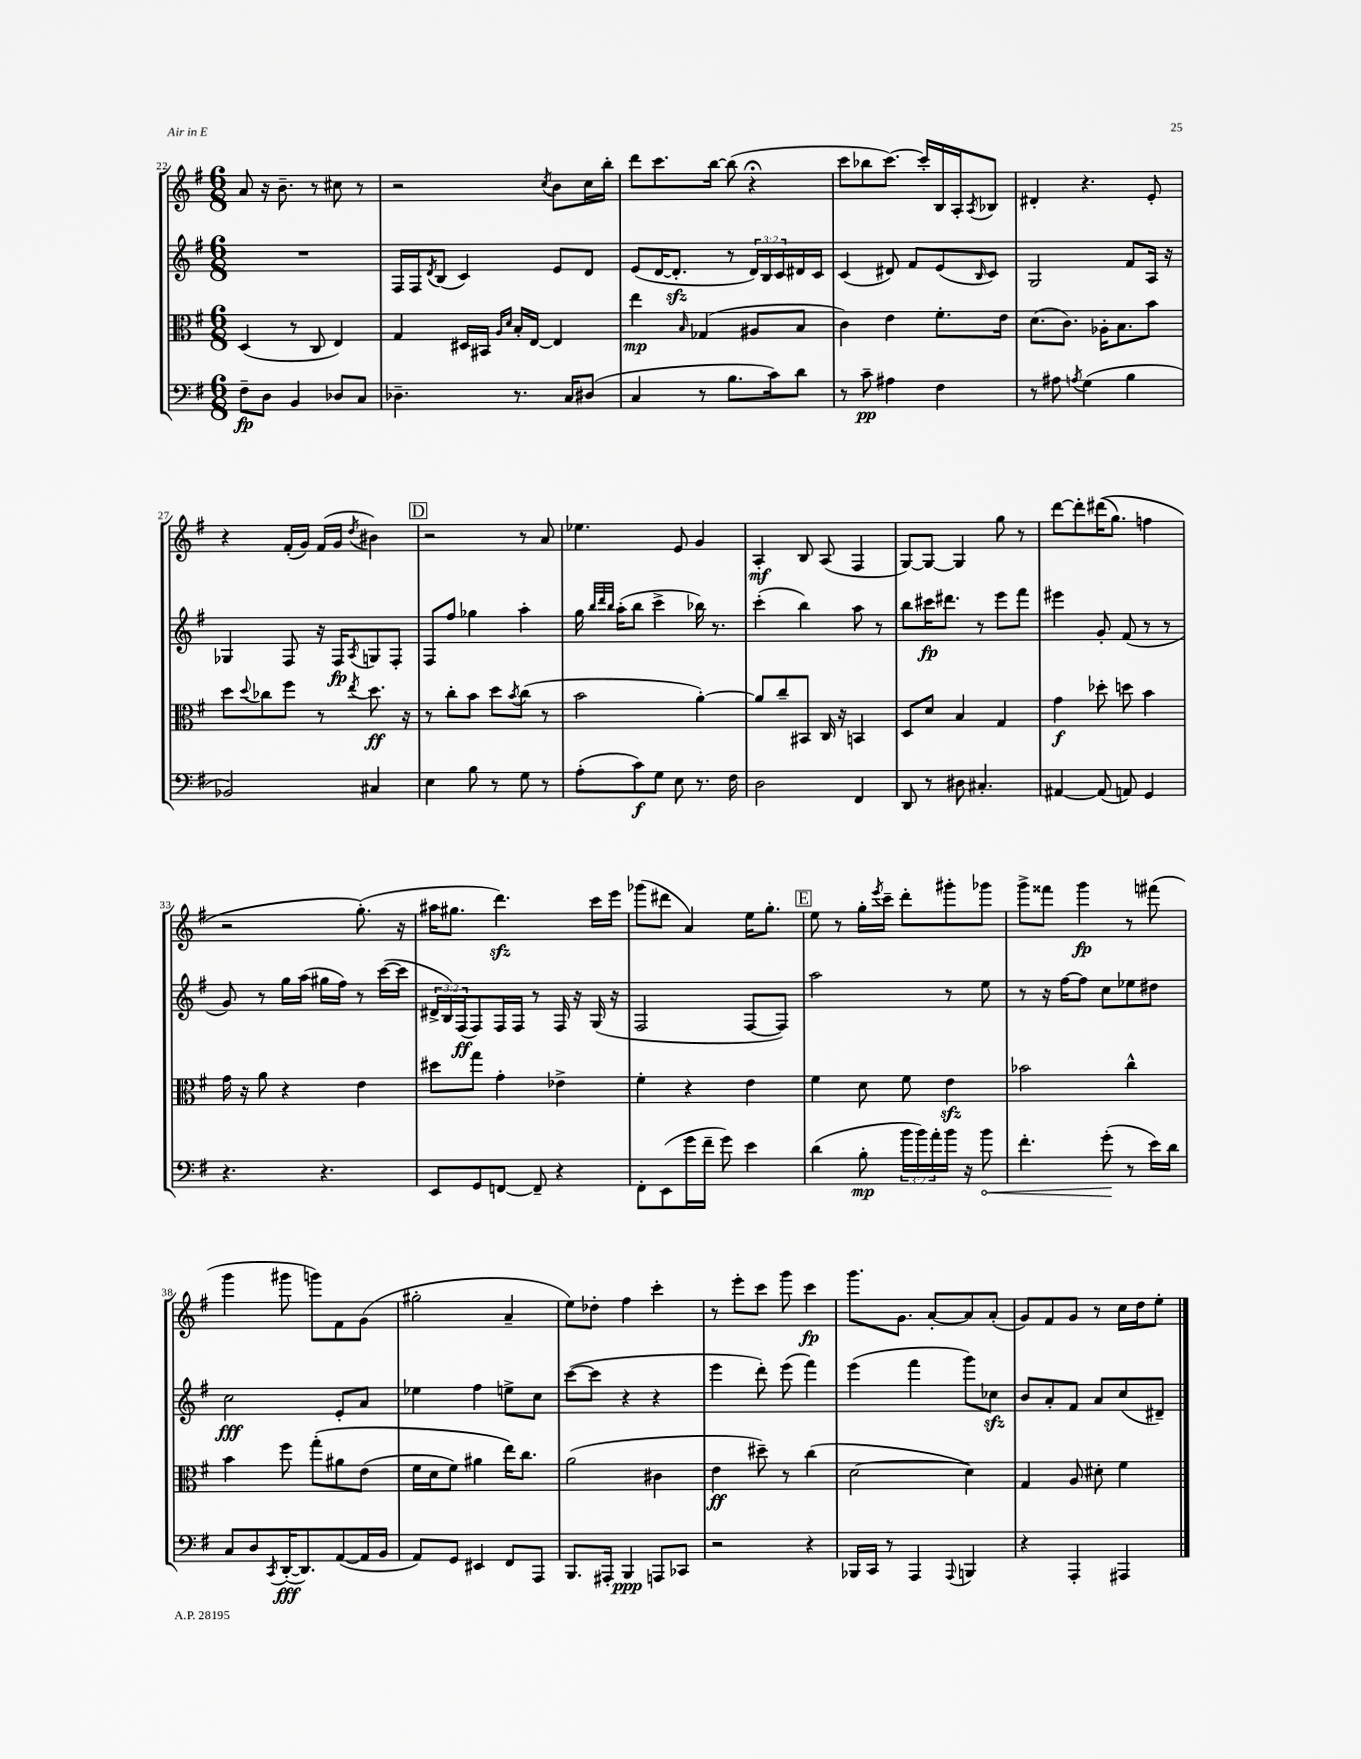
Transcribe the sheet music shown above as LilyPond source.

<<
\new StaffGroup <<
\new Staff = "s0" {
    \clef treble \key g \major \numericTimeSignature \time 6/8
    a'8 r16 b'8.-- r8 cis''8 r8 |
    r2 \acciaccatura { c''8 } b'8 c''16 b''16-. |
    d'''8 c'''8. b''16~ b''8( r4\fermata |
    c'''8 bes''8 c'''8.~) c'''16-. b16 a16-. \acciaccatura { a8 } bes8 |
    dis'4-. r4. e'8-. |
    r4 fis'16-.( g'16) fis'16( g'16 \acciaccatura { d''8 } bis'4) |
    \mark \markup { \box "D" } r2 r8 a'8 |
    ees''4. e'8 g'4 |
    a4-.\mf b8 a8( fis4 |
    g8~) g8~ g4 g''8 r8 |
    d'''8~ d'''8-. dis'''16(\( g''8.) f''4 |
    r2 g''8.-.(\) r16 |
    ais''16 gis''8. d'''4.\sfz) c'''16 e'''16 |
    ges'''8( dis'''8 a'4) e''16 g''8.-. |
    \mark \markup { \box "E" } e''8 r8 g''16-. \acciaccatura { e'''8 } c'''16-- d'''8-. gis'''8-. ges'''8 |
    g'''8-> fisis'''8 g'''4\fp r8 fis'''8( |
    g'''4 gis'''8 g'''8) fis'8 g'8( |
    gis''2-. a'4-- |
    e''8) des''8-. fis''4 c'''4-. |
    r8 e'''8-. c'''8 g'''8 c'''4\fp |
    g'''8. g'8. a'8~-. a'8 a'8-.( |
    g'8) fis'8 g'8 r8 c''16 d''16 e''8-. \bar "|." |
}
\new Staff = "s1" {
    \clef treble \key g \major \numericTimeSignature \time 6/8 \override Staff.TupletNumber.text = #tuplet-number::calc-fraction-text
    R2. |
    fis16 fis16 \acciaccatura { d'8 } b8( c'4) e'8 d'8 |
    e'8( d'16~ d'8.-.\sfz r8 \tuplet 3/2 { d'16) b16 c'16 } dis'16 c'16 |
    c'4( dis'8) fis'8 e'8( \grace { b16 } c'8) |
    g2 fis'8 a16 r16 |
    ges4 fis8 r16 fis16\fp \acciaccatura { a8 } g8 fis8-. |
    \mark \markup { \box "D" } fis8 fis''8 ges''4 a''4-. |
    g''16 \grace { b''32 d'''32 b''32 } a''16-.( b''8 c'''4-> bes''16) r8. |
    c'''4-.( b''4) a''8 r8 |
    b''8 cis'''16\fp dis'''8. r8 e'''8 fis'''8 |
    eis'''4 g'8-. fis'8( r8 r8 |
    g'8) r8 g''16 a''16( gis''16 fis''16) r8 c'''16~( c'''16 |
    \tuplet 3/2 { dis'16-> b16) fis16\ff( } fis8) fis16 fis16 r8 fis16 r16 g16( r16 |
    fis2 fis8~ fis8) |
    \mark \markup { \box "E" } a''2 r8 e''8 |
    r8 r16 fis''16~ fis''8 c''8 ees''8 dis''8 |
    c''2\fff e'8-. a'8 |
    ees''4 fis''4 e''8-> c''8 |
    c'''8~( c'''8 r4 r4 |
    e'''4 d'''8-.) e'''8( fis'''4) |
    e'''4( fis'''4 g'''8) ces''8\sfz |
    b'8 a'8-. fis'8 a'8 c''8( dis'8--) \bar "|." |
}
\new Staff = "s2" {
    \clef alto \key g \major \numericTimeSignature \time 6/8
    d4( r8 c8 e4) |
    g4 dis16 bis,16 \grace { a16 d'16 } b16-. e16~ e4 |
    e''4\mp \grace { b16 } ges4( ais8 b8 |
    c'4) e'4 fis'8.-. e'16 |
    d'8.( c'8.) aes16-. b8. b'8 |
    d''8 \appoggiatura { d''8 } ces''8 fis''8 r8 \acciaccatura { e''8 } d''8.\ff r16 |
    \mark \markup { \box "D" } r8 c''8-. b'8 d''8 \acciaccatura { b'8 } c''8( r8 |
    b'2 a'4~-.) |
    a'8 c''8-- bis,8 c16 r16 b,4 |
    d8 d'8 b4 g4 |
    g'4\f des''8-. d''8 b'4 |
    g'16 r16 a'8 r4 e'4 |
    dis''8 g''8 g'4-. ees'4-> |
    fis'4-. r4 e'4 |
    \mark \markup { \box "E" } fis'4 d'8 fis'8 e'4\sfz |
    bes'2 c''4-^ |
    b'4 fis''8 g''8-.\( ais'8 e'8( |
    fis'16 d'16 fis'8) ais'4 e''16\) c''8. |
    a'2( cis'4 |
    e'4\ff dis''8--) r8 c''4( |
    d'2~ d'4) |
    g4 a8 dis'8-. fis'4 \bar "|." |
}
\new Staff = "s3" {
    \clef bass \key g \major \numericTimeSignature \time 6/8 \override Staff.TupletNumber.text = #tuplet-number::calc-fraction-text
    fis8--\fp d8 b,4 des8 c8 |
    des4.-- r8. c16 dis8( |
    c4 r8 b8. c'16) d'8 |
    r8 c'8--\pp ais4 fis4 |
    r8 ais8 \acciaccatura { a8 } g4( b4 |
    bes,2) cis4 |
    \mark \markup { \box "D" } e4 b8 r8 g8 r8 |
    a8-.( c'8\f) g8 e8 r8. fis16 |
    d2 fis,4 |
    d,8 r8 dis8 cis4.-. |
    ais,4~ ais,8( a,8) g,4 |
    r4. r4. |
    e,8 g,8 f,8~ f,8-- r4 |
    fis,8-. e,8( g'16 fis'16-- g'8) e'4 |
    \mark \markup { \box "E" } d'4( b8-.\mp \tuplet 3/2 { b'16 b'16) a'16-. } b'16 r16 \once \override Hairpin.circled-tip = ##t b'8\< |
    fis'4.-. g'8-.\!( r8 e'16) d'16 |
    c8 d8 \acciaccatura { c,8 } d,16~-.\fff( d,8.) a,8~( a,16 b,16 |
    a,8) g,8 eis,4 fis,8 a,,8 |
    b,,8. ais,,16-. b,,4\ppp a,,8 ces,8 |
    r2 r4 |
    bes,,16 c,16 r8 a,,4 \appoggiatura { a,,8 } b,,4 |
    r4 a,,4-. ais,,4 \bar "|." |
}
>>
>>
\layout { \context { \Score currentBarNumber = #22 } }
